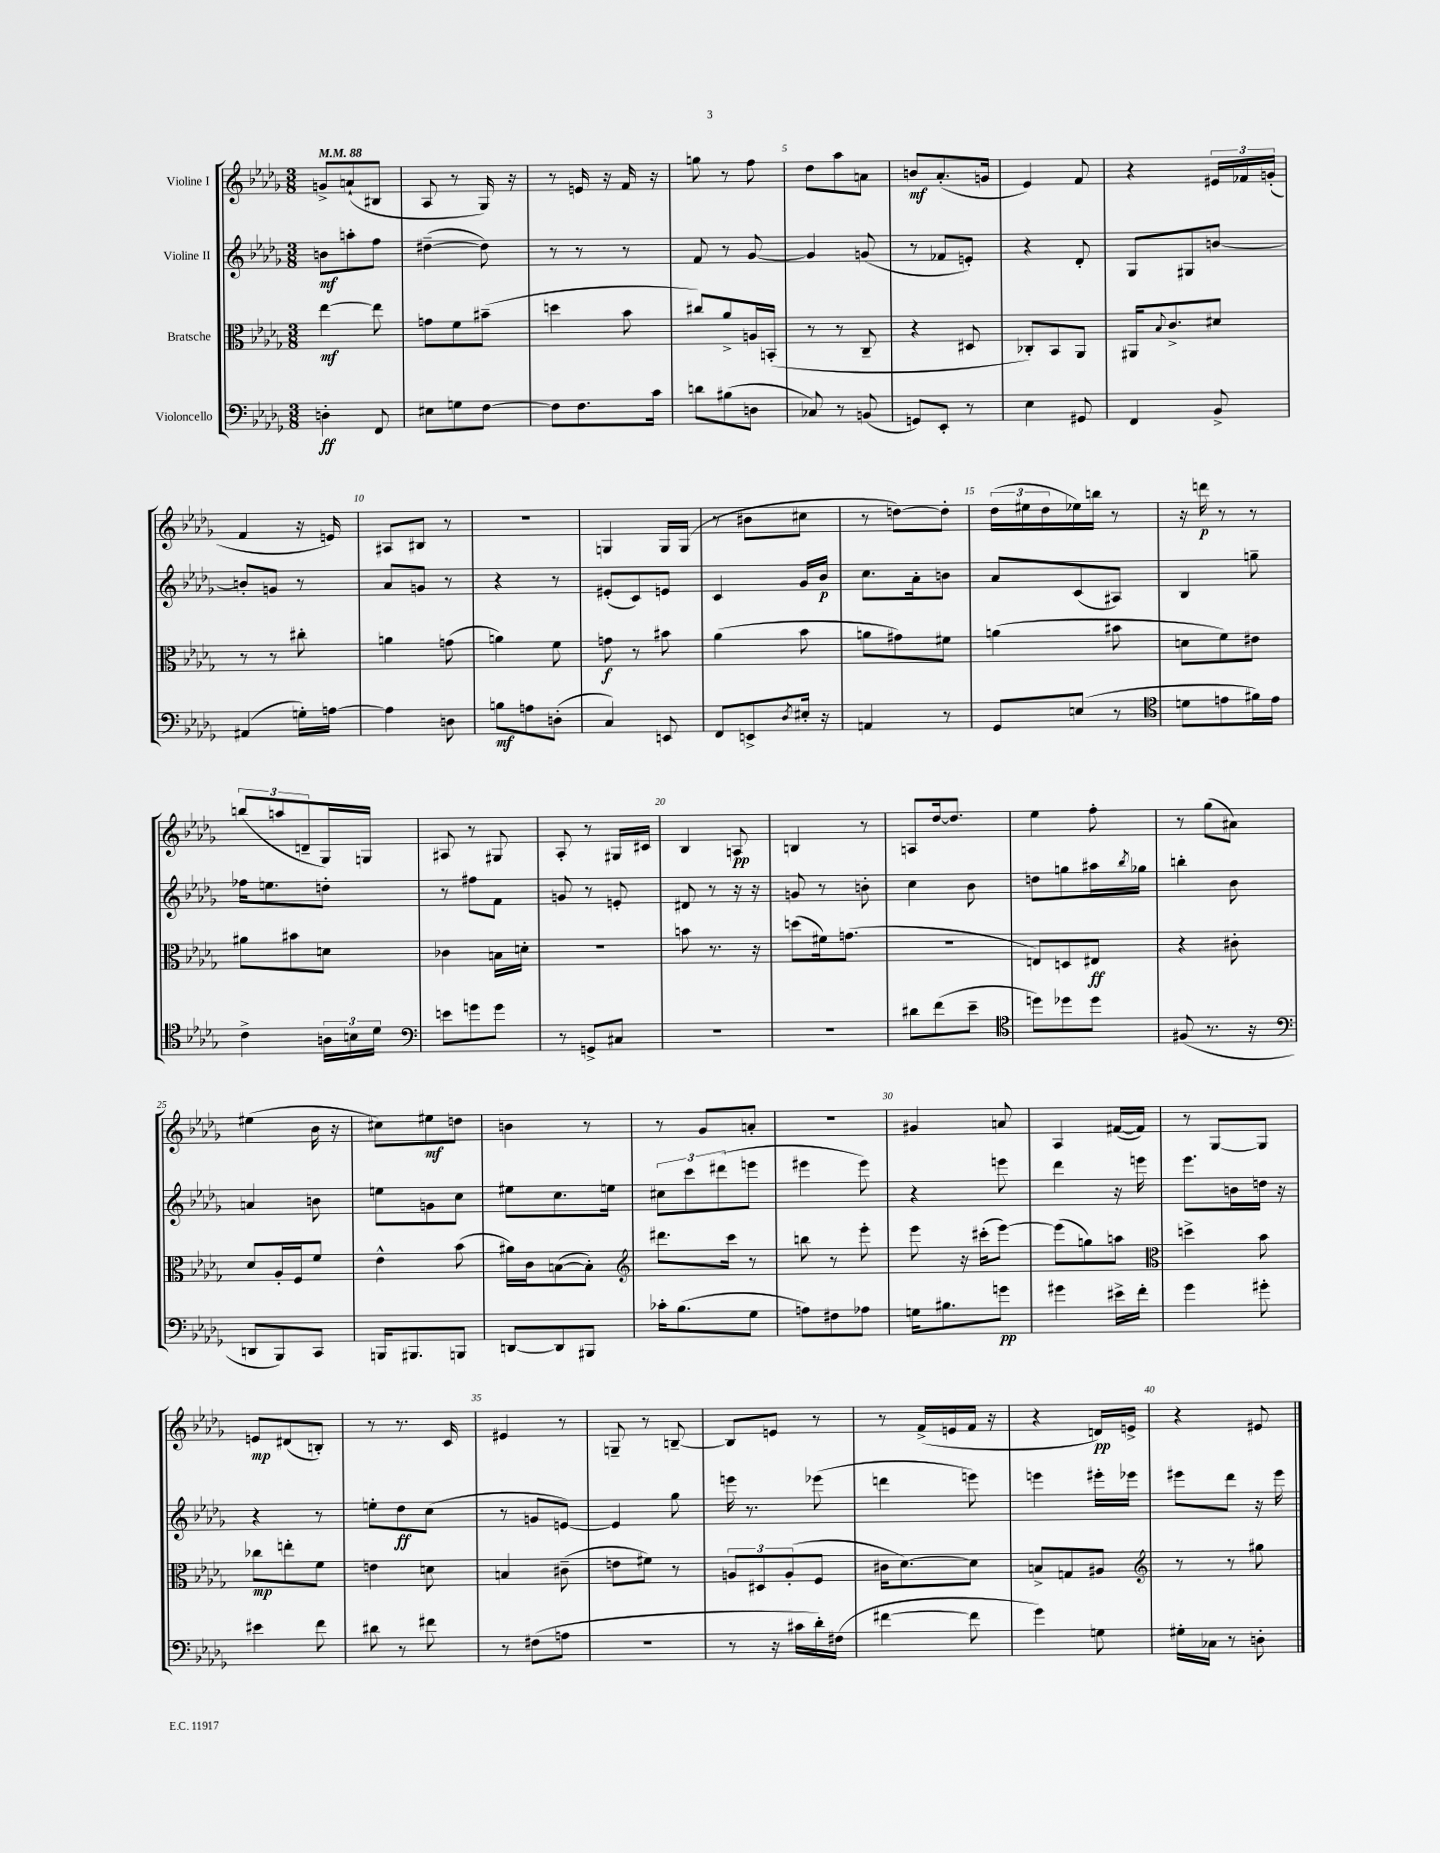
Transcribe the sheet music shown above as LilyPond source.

<<
\new StaffGroup <<
\new Staff = "s0" \with { instrumentName = "Violine I" } {
    \clef treble \key des \major \numericTimeSignature \time 3/8 \tempo 4 = 88
    g'8-> a'8-!( bis8 |
    aes8 r8 ges16) r16 |
    r8 e'16 r16 f'16 r16 |
    g''8 r8 f''8 |
    des''8 aes''8 a'8 |
    b'8\mf aes'8.-.( g'16 |
    ees'4) f'8 |
    r4 \tuplet 3/2 { eis'16 fes'16 g'16-.( } |
    f'4 r16 e'16) |
    ais8 bis8 r8 |
    R4. |
    g4 g16 g16( |
    r8 bis'8 cis''8 |
    r8 d''8~) d''8-. |
    \tuplet 3/2 { des''16( eis''16 des''16 } ees''16) b''16 r8 |
    r16 d'''16\p r8 r8 |
    \tuplet 3/2 { b''8( a''8 d'8-- } ges16) g16 |
    ais8 r8 gis8 |
    aes8-. r8 gis16 cis'16 |
    bes4 a8\pp |
    b4 r8 |
    a8 des''16~ des''8. |
    ees''4 f''8-. |
    r8 ges''8( ais'8) |
    eis''4( bes'16 r16 |
    cis''8) eis''8\mf d''8 |
    b'4 r8 |
    r8 ges'8 a'8-. |
    R4. |
    gis'4 a'8 |
    aes4 fis'16~( fis'16) |
    r8 ges8~ ges8 |
    e'8\mp dis'8( b8-.) |
    r8 r8. c'16 |
    eis'4 r8 |
    g8-- r8 b8~-- |
    b8 e'8 r8 |
    r8 f'16->( e'16 f'16 r16 |
    r4 d'16\pp) e'16-> |
    r4 eis'8 \bar "|." |
}
\new Staff = "s1" \with { instrumentName = "Violine II" } {
    \clef treble \key des \major \numericTimeSignature \time 3/8
    b'8\mf a''8-. f''8 |
    dis''4~--( dis''8) |
    r8 r8 r8 |
    f'8 r8 ges'8~ |
    ges'4 g'8( |
    r8 fes'8 e'8-.) |
    r4 des'8-. |
    ges8 gis8 b'8~ |
    b'8-. g'8 r8 |
    aes'8 g'8 r8 |
    r4 r8 |
    eis'8-.( c'8) e'8 |
    c'4 ges'16 bes'16\p |
    c''8. aes'16-. b'8 |
    aes'8 c'8( ais8) |
    bes4 g''8-- |
    fes''16 e''8. d''8-. |
    r8 fis''8 f'8 |
    g'8 r8 e'8-. |
    dis'8 r8 r16 r16 |
    g'8 r8 b'8-. |
    c''4 bes'8 |
    d''8 g''8 ais''16 \acciaccatura { bes''8 } ges''16 |
    b''4-. bes'8 |
    a'4 b'8 |
    e''8 g'8 c''8 |
    eis''8 c''8. e''16 |
    \tuplet 3/2 { cis''8 c'''8 dis'''8( } e'''8 |
    eis'''4 eis'''8) |
    r4 e'''8 |
    des'''4 r16 e'''16 |
    ees'''8. b'16 d''16 r16 |
    r4 r8 |
    e''8-. des''8\ff c''8( |
    r8 g'8 e'8~) |
    e'4 ges''8 |
    e'''16 r8. ees'''8( |
    d'''4 e'''8) |
    e'''4 eis'''16-. ees'''16 |
    eis'''8 des'''8 r16 eis'''16 \bar "|." |
}
\new Staff = "s2" \with { instrumentName = "Bratsche" } {
    \clef alto \key des \major \numericTimeSignature \time 3/8
    ees''4~\mf ees''8 |
    g'8 f'8 bis'8--( |
    d''4 bes'8 |
    cis''8) aes'8-> a16 b,16-.( |
    r8 r8 c8-- |
    r4 dis8 |
    ces8-.) bes,8 aes,8 |
    ais,16 \appoggiatura { bes8 } c'8.-> dis'8 |
    r8 r8 cis''8-. |
    a'4 g'8( |
    a'4) f'8 |
    g'8\f r8 bis'8 |
    aes'4( bes'8 |
    a'8 gis'8) fis'8 |
    a'4( bis'8 |
    d'8 f'8) eis'8 |
    ais'8 bis'8 d'8 |
    ces'4 b16 d'16-. |
    R4. |
    b'8 r8. r16 |
    d''8( fis'16) g'8.( |
    R4. |
    e8) d8 eis8\ff |
    r4 cis'8-. |
    des'8 aes16-. f16 f'8 |
    ees'4-^ bes'8( |
    ais'16) c'16 b8~( b8-.) |
    \clef treble dis'''8. c'''16 r8 |
    b''8 r8 ees'''8-. |
    ees'''8 r16 cis'''16-.( ees'''8~) |
    ees'''8( g''8) a''8 |
    \clef alto d''4-> bes'8 |
    ces''8\mp e''8-. f'8 |
    e'4 d'8 |
    b4 cis'8--( |
    e'8 fis'8) r8 |
    \tuplet 3/2 { a8 dis8 a8-.( } f8 |
    cis'16 des'8.~) des'8 |
    b8-> g8 ais8 |
    \clef treble r8 r8 gis''8 \bar "|." |
}
\new Staff = "s3" \with { instrumentName = "Violoncello" } {
    \clef bass \key des \major \numericTimeSignature \time 3/8
    d4-.\ff f,8 |
    eis8 g8 f8~ |
    f8 f8. c'16 |
    d'8 bis8( d8 |
    ces8) r8 b,8( |
    g,8) ees,8-. r8 |
    ees4 gis,8 |
    f,4 bes,8-> |
    ais,4( g16-.) a16~ |
    a4 d8 |
    b8\mf a8 d8-.( |
    c4) e,8 |
    f,8 e,8-> \acciaccatura { des8 } eis16-. r16 |
    a,4 r8 |
    ges,8 e8( r8 |
    \clef tenor d'8 e'8 fis'16) e'16 |
    c'4-> \tuplet 3/2 { a16 b16 des'16 } |
    \clef bass e'8 g'8 g'8 |
    r8 g,8-> cis8 |
    R4. |
    R4. |
    dis'8 f'8( ees'8-- |
    \clef tenor d''8) des''8 des''8 |
    fis8( r8. r16 |
    \clef bass d,8 bes,,8) c,8 |
    b,,16 bis,,8. b,,8 |
    d,8~ d,8 bis,,8 |
    ces'16-. bes8.( ges8 |
    a8) fis8 aes8 |
    g16 bis8. g'8\pp |
    gis'4 eis'16-> f'16-. |
    ges'4 gis'8-. |
    eis'4 f'8 |
    dis'8 r8 fis'8 |
    r8 fis8( a8 |
    R4. |
    r8 r16 cis'16 des'16-.) fis16( |
    fis'4~ fis'8 |
    ges'4) g8 |
    gis16-. ces16 r8 d8-. \bar "|." |
}
>>
>>
\layout { \context { \Score \override BarNumber.break-visibility = ##(#f #t #t) barNumberVisibility = #(every-nth-bar-number-visible 5) } }
